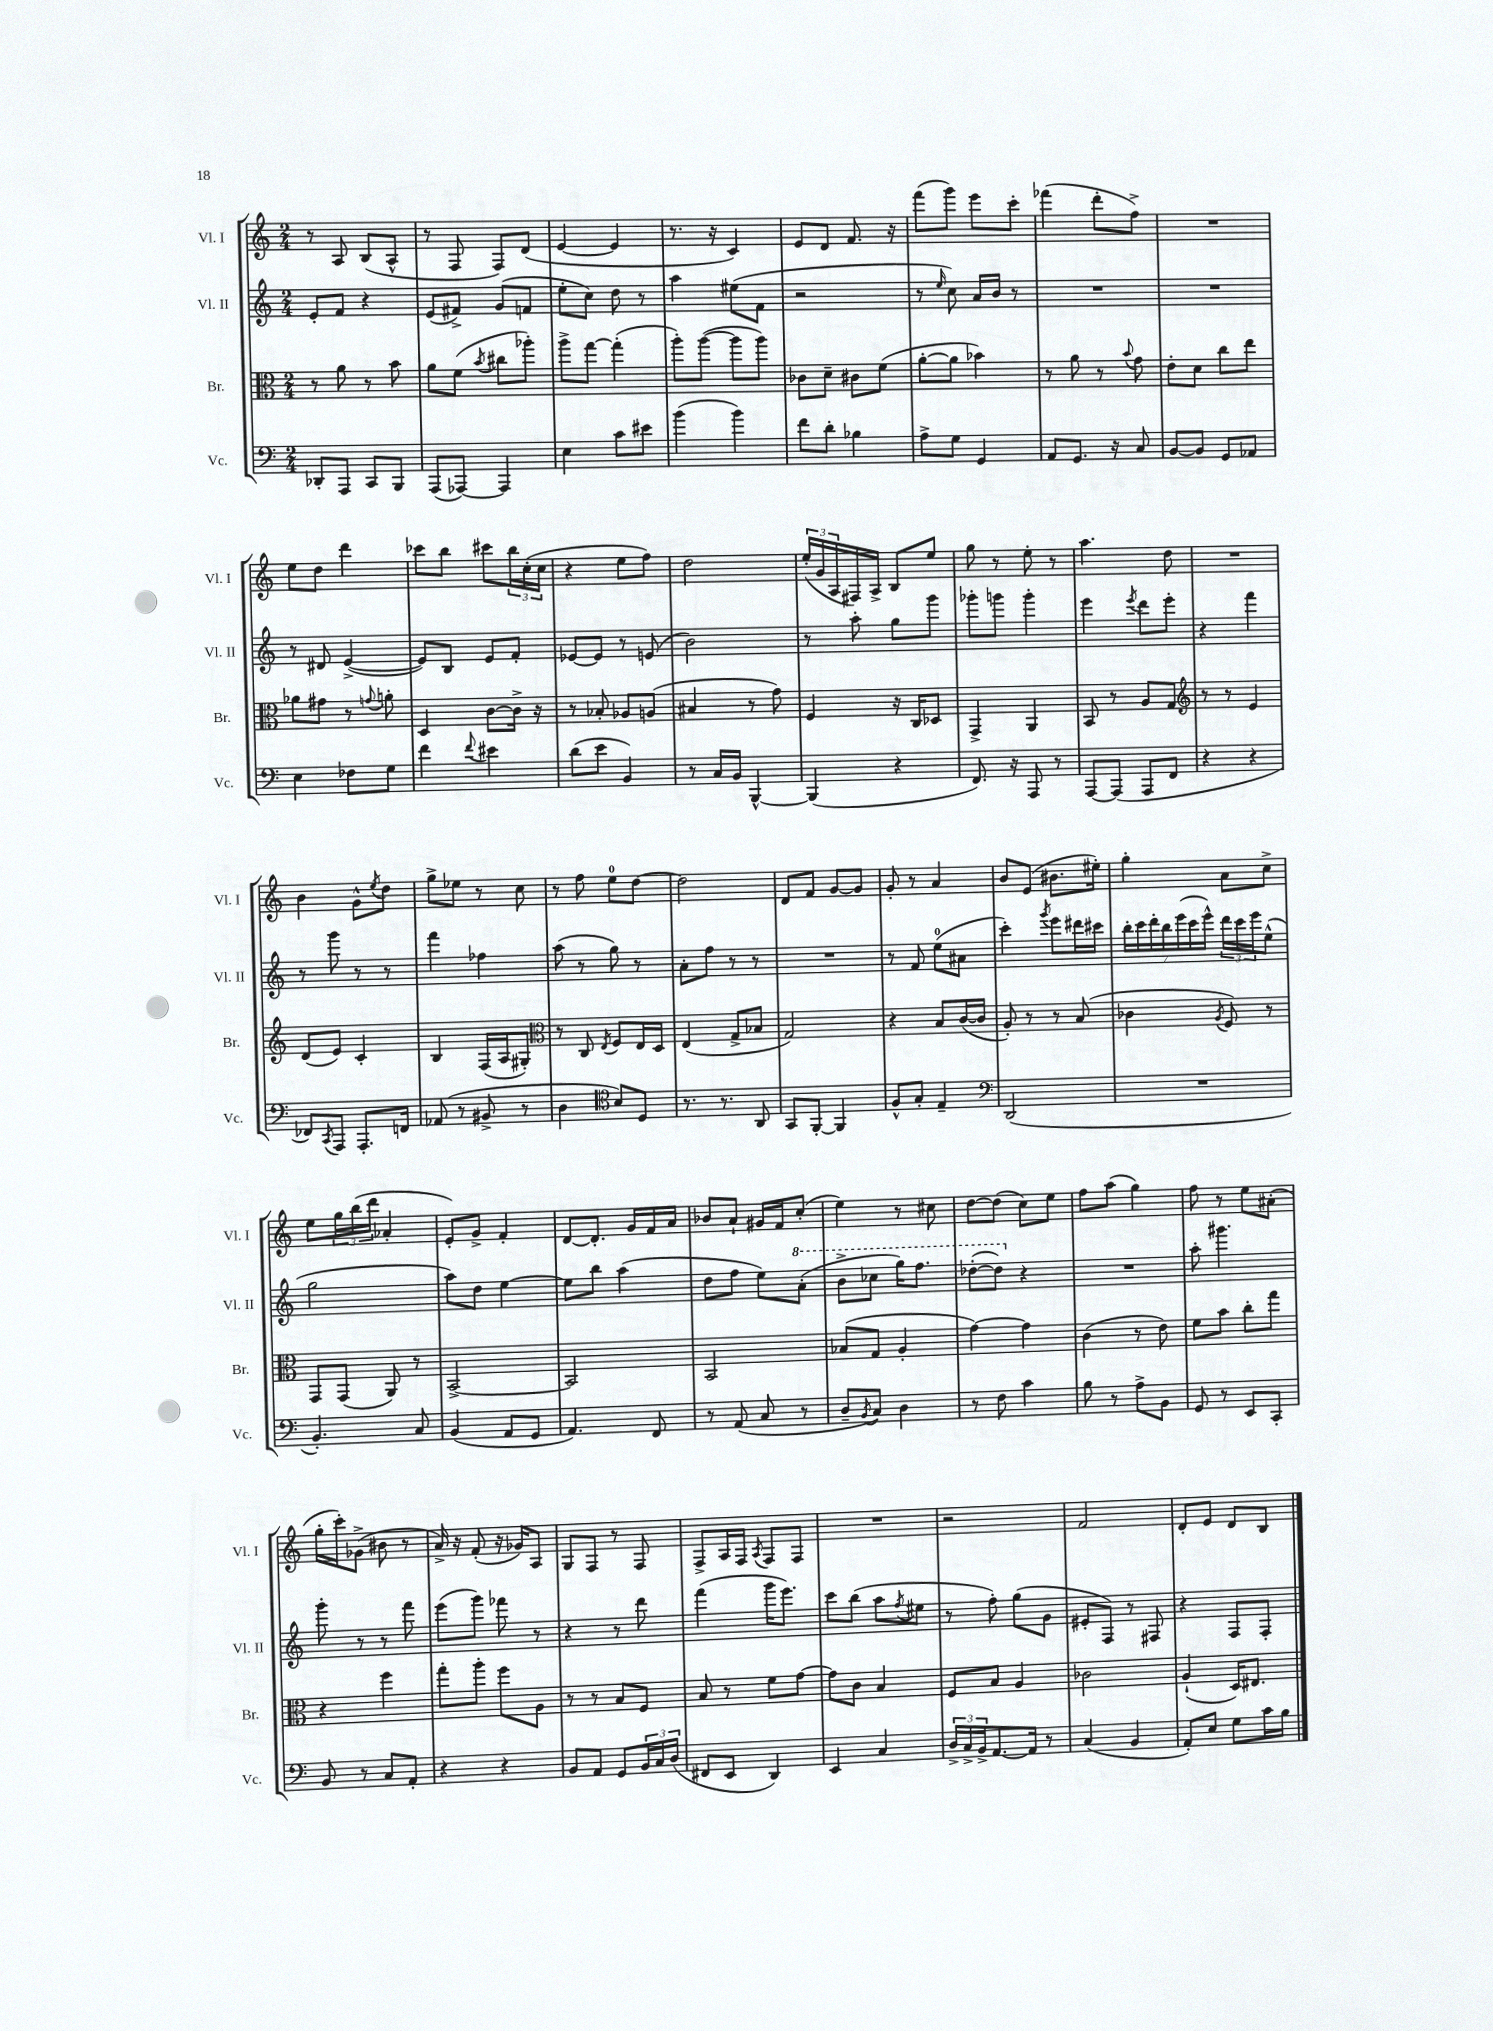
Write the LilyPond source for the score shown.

<<
\new StaffGroup <<
\new Staff = "s0" \with { instrumentName = "Vl. I" shortInstrumentName = "Vl. I" } {
    \clef treble \key c \major \numericTimeSignature \time 2/4
    r8 a8 b8( a8-^ |
    r8 f8 f8) d'8( |
    e'4~ e'4 |
    r8. r16 c'4) |
    e'8 d'8 f'8. r16 |
    f'''8( g'''8) e'''8 c'''8-. |
    fes'''4( d'''8-. f''8->) |
    R2 |
    e''8 d''8 d'''4 |
    ces'''8 b''8 cis'''8 \tuplet 3/2 { b''16 c''16-.( c''16 } |
    r4 e''8 f''8) |
    d''2 |
    \tuplet 3/2 { e''16-.( g'16 a16 } fis16) a16-> b8 e''8 |
    g''8 r8 e''8-. r8 |
    a''4. d''8 |
    R2 |
    b'4 g'8-^ \acciaccatura { e''8 } d''8 |
    g''8-> ees''8 r8 c''8 |
    r8 f''8 e''8-0 d''8~ |
    d''2 |
    d'8 f'8 g'8~ g'8 |
    g'8-. r8 a'4 |
    b'8 e'8( bis'8. eis''16-.) |
    g''4-. a'8 c''8-> |
    e''8 \tuplet 3/2 { g''16 b''16( d'''16 } aes'4-. |
    e'8-.) g'8-> f'4-. |
    d'8~ d'8.-. g'16 f'16 a'16 |
    bes'8 a'8-! gis'16 f'16 c''8-.( |
    e''4) r8 cis''8 |
    d''8~ d''8( c''8) e''8 |
    f''8 a''8( g''4) |
    f''8 r8 e''8 ais'8-.( |
    g''16-. c'''16-.) ges'8->( bis'8 r8 |
    a'16->) r16 f'8-.( r16 ges'16) a8 |
    g8 f8 r8 f8 |
    f8-> a16 f16 \acciaccatura { a8 } f8 f8 |
    R2 |
    r2 |
    f'2 |
    d'8-. e'8 d'8 b8 \bar "|." |
}
\new Staff = "s1" \with { instrumentName = "Vl. II" shortInstrumentName = "Vl. II" } {
    \clef treble \key c \major \numericTimeSignature \time 2/4
    e'8-. f'8 r4 |
    e'8( fis'8->) g'8( f'8 |
    e''8-. c''8) d''8 r8 |
    a''4 eis''8( f'8 |
    r2 |
    r8 \grace { e''16 } c''8) a'16 b'16 r8 |
    R2 |
    R2 |
    r8 dis'8 e'4~->( |
    e'8) b8 e'8 f'8-. |
    ees'8~ ees'8 r8 e'8( |
    b'2) |
    r8 a''8-. g''8 g'''8 |
    ges'''8-. g'''8 g'''4-. |
    e'''4 \acciaccatura { e'''8 } d'''8 e'''8-. |
    r4 f'''4 |
    r8 g'''8 r8 r8 |
    f'''4 fes''4 |
    a''8( r8 g''8) r8 |
    a'8-. f''8 r8 r8 |
    R2 |
    r8 f'8 e''8-0( ais'8 |
    c'''4-.) \acciaccatura { g'''8 } e'''8 dis'''16 cis'''16 |
    \tuplet 7/4 { b''16-. c'''16 d'''16-. b''16 e'''16( c'''16 e'''16-^) } \tuplet 3/2 { d'''16 c'''16 e'''16 } e''8-^( |
    g''2 |
    a''8) d''8 e''4~ |
    e''8 b''8 a''4( |
    d''8 f''8 e''8) \ottava #1 a''8-.( |
    b''8-> ces'''8 g'''16) f'''8. |
    des'''8~-.( des'''8) \ottava #0 r4 |
    R2 |
    a''8-. gis'''4. |
    g'''8-. r8 r8 f'''8 |
    e'''8( g'''8) fes'''8 r8 |
    r4 r8 d'''8 |
    f'''4( g'''16 e'''8.) |
    c'''8 b''8( a''8 \acciaccatura { f''8 } eis''8 |
    r8 f''8-.) g''8( g'8 |
    eis'8-. f8) r8 fis8 |
    r4 f8 f8-. \bar "|." |
}
\new Staff = "s2" \with { instrumentName = "Br." shortInstrumentName = "Br." } {
    \clef alto \key c \major \numericTimeSignature \time 2/4
    r8 a'8 r8 b'8 |
    a'8 f'8( \acciaccatura { b'8 } cis''8 aes''8-.) |
    a''8-> g''8~ g''4-.( |
    a''8-.) a''8~( a''8 a''8) |
    ces'8 d'8-- cis'8 f'8( |
    a'8~-. a'8 bes'4) |
    r8 a'8 r8 \appoggiatura { b'8 } g'8 |
    e'8-. d'8 c''8 e''8 |
    aes'8 gis'8 r8 \appoggiatura { g'8 } a'8-. |
    d4 c'8~ c'16-> r16 |
    r8 bes8-. aes8 a8( |
    bis4 r8 g'8) |
    f4 r16 c16 des8 |
    g,4-> a,4 |
    b,8 r8 a8 g8 |
    \clef treble r8 r8 e'4 |
    d'8( e'8) c'4-. |
    b4 f16( a16 gis8-.) |
    \clef alto r8 c8 \acciaccatura { e8 } f8 e16 d16 |
    e4( g8-> bes8 |
    g2) |
    r4 b8 c'16~( c'16 |
    a8-.) r8 r8 b8( |
    ces'4 \acciaccatura { a8 } f8) r8 |
    g,8 g,8( a,8) r8 |
    b,2~-> |
    b,2 |
    b,2 |
    bes8( g8 a4-. |
    g'4~) g'4 |
    c'4( r8 e'8) |
    f'8 b'8 c''8-. g''8 |
    r4 f''4 |
    g''8-. a''8-. f''8 a8 |
    r8 r8 b8 f8 |
    b8 r8 f'8 g'8~ |
    g'8 c'8 b4 |
    f8 b8 a4 |
    ces'2 |
    a4-!( d16) eis8. \bar "|." |
}
\new Staff = "s3" \with { instrumentName = "Vc." shortInstrumentName = "Vc." } {
    \clef bass \key c \major \numericTimeSignature \time 2/4
    des,8-. a,,8 c,8 b,,8 |
    a,,8( aes,,8~) aes,,4 |
    e4 c'8 eis'8 |
    b'4( b'4) |
    f'8 d'8-. bes4 |
    a8-> g8 g,4 |
    a,8 g,8. r16 c8 |
    b,8~ b,8 g,8 aes,8 |
    e4 fes8 g8 |
    f'4 \appoggiatura { f'8 } eis'4 |
    d'8( e'8 b,4) |
    r8 c16 b,16 b,,4~-^ |
    b,,4( r4 |
    f,8.) r16 a,,8 r8 |
    a,,8~ a,,8( a,,8 f,8 |
    r4 r4 |
    fes,8) \acciaccatura { c,8 } a,,8 a,,8.-. f,16 |
    aes,8( r8 bis,8-> r8 |
    d4 \clef tenor b8) d8 |
    r8. r8. a,8 |
    g,8 f,8~-. f,4 |
    f8-^ g8-. e4-- |
    \clef bass d,2( |
    R2 |
    b,4.-.) c8 |
    b,4( a,8 g,8 |
    a,4.) f,8 |
    r8 a,8( c8 r8 |
    d8-- \acciaccatura { b,8 } c8) d4 |
    r8 f8 c'4 |
    b8 r8 a8-> b,8 |
    g,8 r8 e,8 c,8-. |
    b,8 r8 c8 a,8-. |
    r4 r4 |
    b,8 a,8 g,8 \tuplet 3/2 { b,16 c16 d16( } |
    fis,8 e,8 d,4) |
    e,4 c4 |
    \tuplet 3/2 { d16-> c16-> b,16-> } a,8.~ a,16 r8 |
    c4( b,4 |
    a,8-.) e8 g8 c'16 b16 \bar "|." |
}
>>
>>
\layout { \context { \Score \remove "Bar_number_engraver" } }
